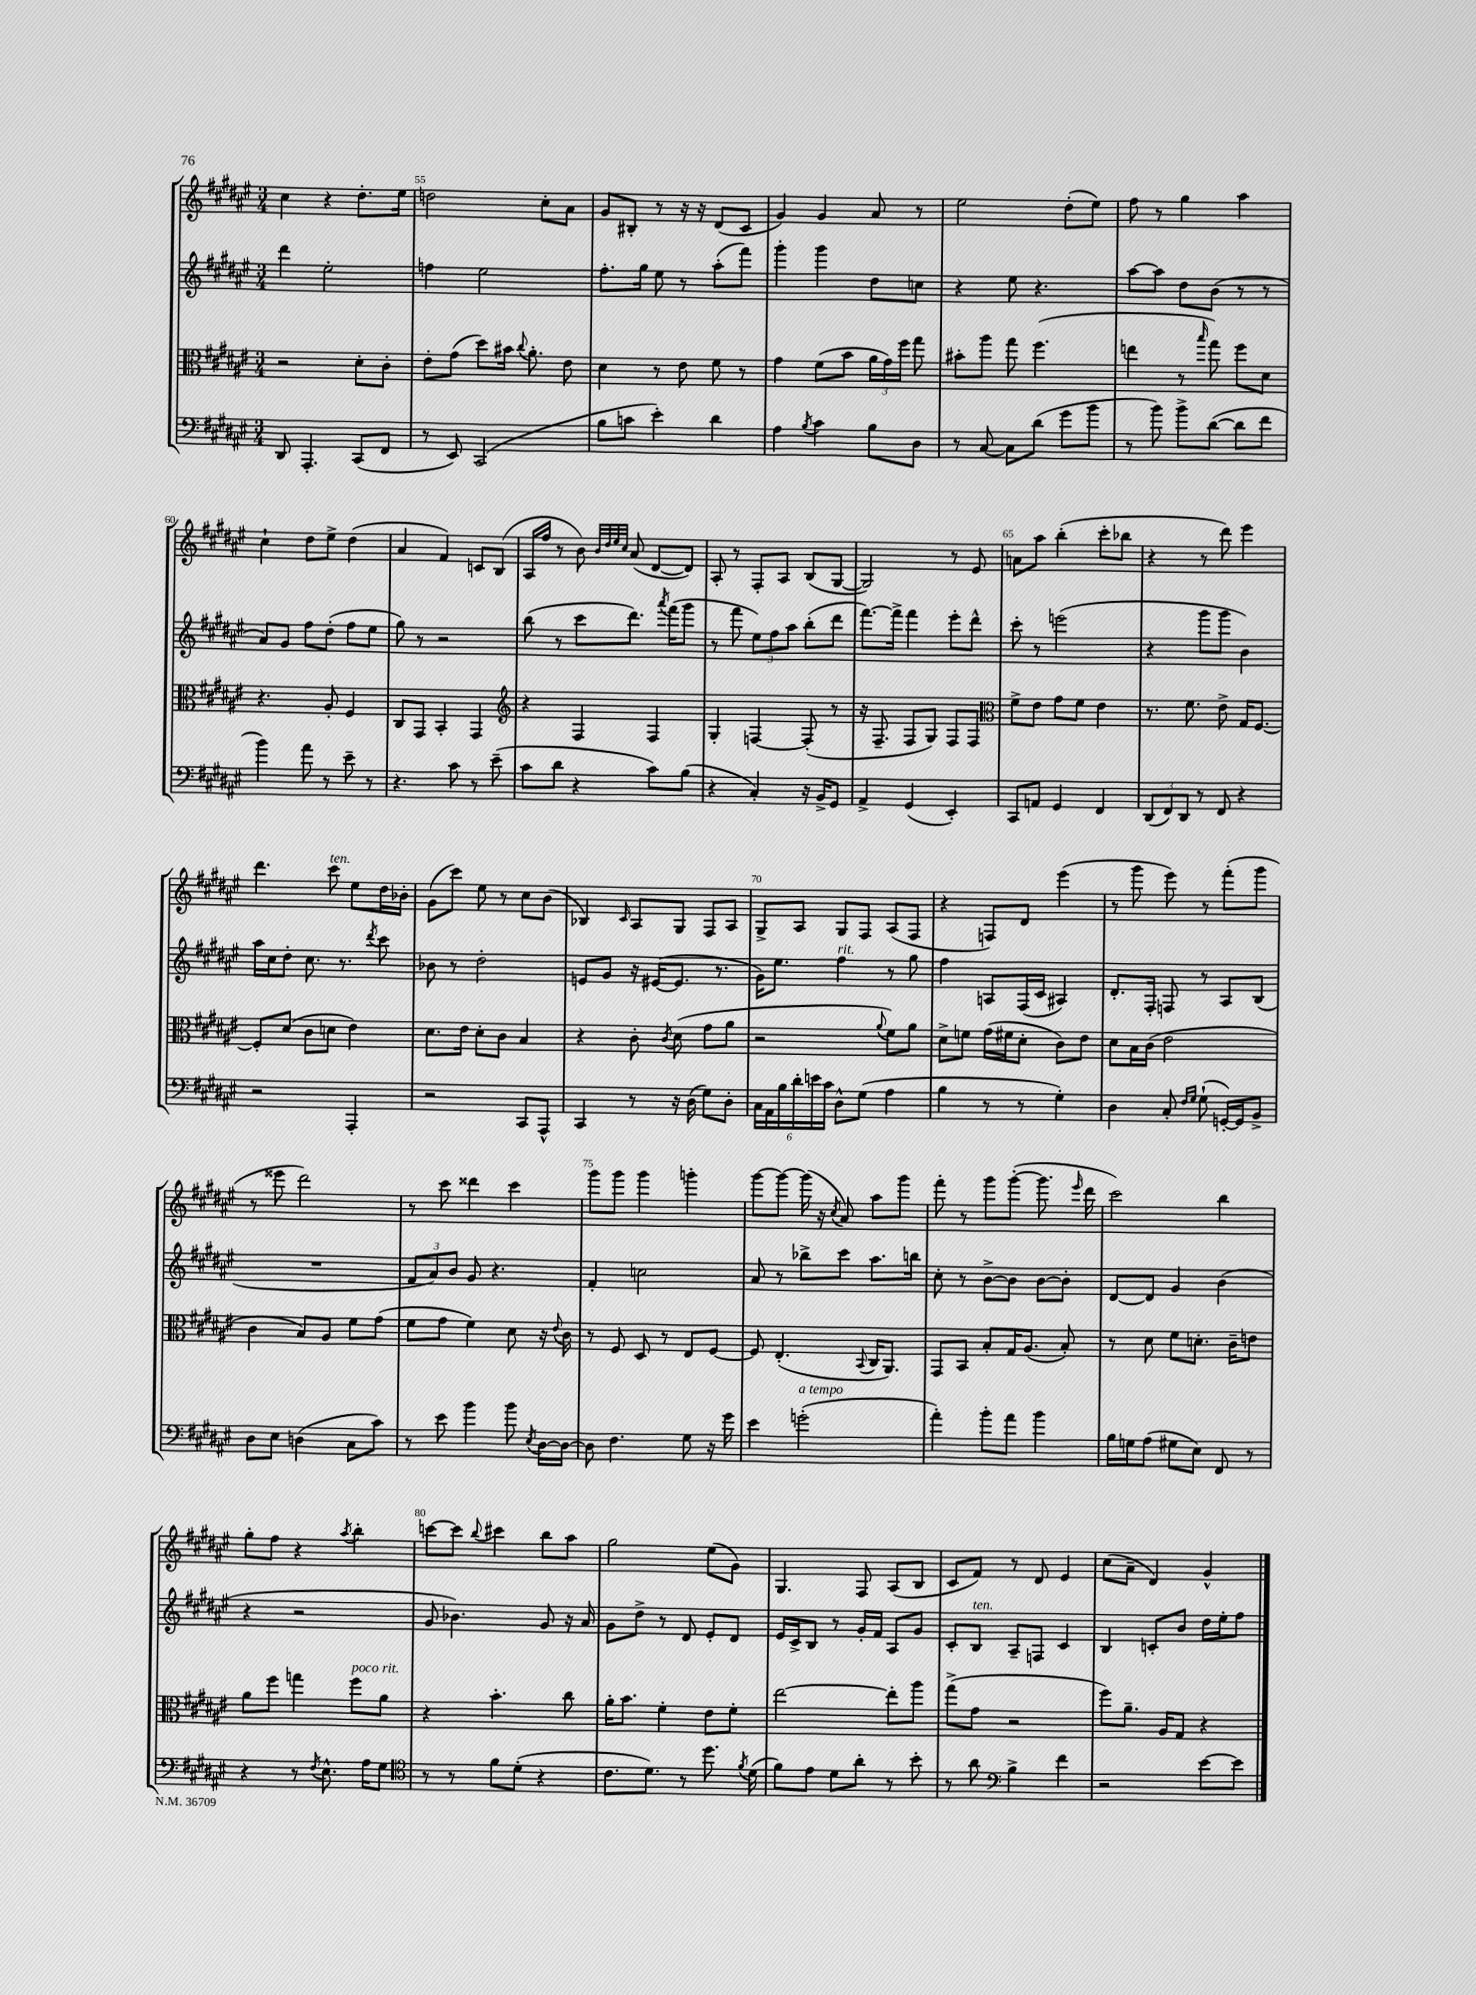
<<
\new StaffGroup <<
\new Staff = "s0" {
    \clef treble \key fis \major \numericTimeSignature \time 3/4
    \autoBeamOff cis''4 r4 dis''8.[-. eis''16] |
    d''2 cis''8[-. ais'8] |
    gis'8[ bis8]-. r8 r16 r16 dis'8[( cis'8] |
    gis'4) gis'4 ais'8 r8 |
    eis''2 dis''8[-.( eis''8]) |
    fis''8 r8 gis''4 ais''4 |
    cis''4-! dis''8[ eis''8]-> dis''4( |
    ais'4 fis'4) c'8[ b8]( |
    ais16[ fis''16] r8 b'8) \grace { b'32[ dis''32 eis''32 cis''32] } ais'8( dis'8[~ dis'8]) |
    ais8-. r8 fis8[-. ais8] b8[( gis8]~ |
    gis2) r8 eis'8 |
    a'8[ ais''8] b''4-.( cis'''8[-. bes''8] |
    r4 r8 dis'''8) eis'''4 |
    dis'''4. cis'''8^\markup { \italic "ten." } eis''8[ dis''16 bes'16]-. |
    gis'8[( cis'''8]) eis''8 r8 cis''8[ b'8]( |
    bes4) \grace { cis'16 } ais8[ gis8] fis8[ ais8] |
    gis8[-> ais8] gis8[ fis8] ais8[( fis8] |
    r4 f8[) dis'8] eis'''4( |
    r8 gis'''8 eis'''8) r8 fis'''8[-.( gis'''8] |
    r8 eisis'''8 dis'''2) |
    r8 cis'''8 disis'''4 cis'''4 |
    gis'''8[ gis'''8] gis'''4 g'''4-. |
    gis'''8[~ gis'''8]~ gis'''16( r16 \acciaccatura { cis''8 } ais'8) ais''8[ gis'''8] |
    fis'''8-. r8 gis'''8[ gis'''8]~-.( gis'''8. \grace { eis'''16 } dis'''16 |
    cis'''2) b''4 |
    gis''8[-. fis''8] r4 \acciaccatura { ais''8 } b''4-. |
    c'''8[~ c'''8] \appoggiatura { b''8 } cis'''4 b''8[ ais''8] |
    gis''2 eis''8[( gis'8]) |
    gis4. fis8 ais8[( b8] |
    cis'8[ fis'8]) r8 dis'8 eis'4 |
    cis''8[( ais'8]-- dis'4) gis'4-^ \bar "|." |
}
\new Staff = "s1" {
    \clef treble \key fis \major \numericTimeSignature \time 3/4
    \autoBeamOff dis'''4 eis''2-. |
    f''4 eis''2 |
    fis''8.[-. gis''16] eis''8 r8 ais''8[-.( fis'''8]) |
    gis'''4-. gis'''4 dis''8[ c''8] |
    r4 eis''8 r4. |
    ais''8[~ ais''8] dis''8[ b'8]( r8 r8 |
    ais'8[) gis'8] fis''8[ dis''8]-.( fis''8[ eis''8] |
    gis''8) r8 r2 |
    b''8( r8 cis'''8[ dis'''8.]) \acciaccatura { ais'''8 } fis'''16[( gis'''8] |
    r8 fis'''8 \tuplet 3/2 { eis''8[) fis''8 ais''8] } b''8[-.( dis'''8] |
    fis'''8.[~) fis'''16]-> fis'''4 eis'''8[-. dis'''8]-^ |
    cis'''8-. r8 e'''2( |
    r4 gis'''8[ gis'''8] b'4) |
    ais''16[ cis''16 dis''8]-. cis''8. r8. \acciaccatura { dis'''8 } cis'''8 |
    bes'8 r8 dis''2-. |
    e'8[ gis'8] r16 eis'16[~( eis'8.] r8. |
    gis'16[) eis''8.] fis''4^\markup { \italic "rit." } r8 gis''8 |
    fis''4 a8[ fis16( cis'16] ais4) |
    dis'8.[-. fis16]-. f8 r8 ais8[ b8]( |
    R2. |
    \tuplet 3/2 { fis'8[ ais'8) b'8] } gis'8 r4. |
    fis'4-. c''2 |
    ais'8 r8 bes''8[-> cis'''8] ais''8.[ b''16] |
    cis''8-. r8 b'8[~-> b'8] b'8[~ b'8]-. |
    dis'8[~ dis'8] gis'4 b'4( |
    r4 r2 |
    gis'8 bes'4.) gis'8 r16 ais'16 |
    gis'8[ dis''8]-> r8 dis'8 eis'8[-. dis'8] |
    eis'16[ cis'16-> b8] r8 gis'16[-. fis'16] ais8[ gis'8] |
    cis'8[-. b8]^\markup { \italic "ten." } ais8[-- f8] cis'4 |
    b4 c'8[-. b'8] dis''16[ eis''16-. fis''8] \bar "|." |
}
\new Staff = "s2" {
    \clef alto \key fis \major \numericTimeSignature \time 3/4
    \autoBeamOff r2 dis'8[-. cis'8]-. |
    eis'8[-. gis'8]( dis''8[) bis'16] \appoggiatura { cis''8 } ais'8.-. eis'8 |
    dis'4 r8 eis'8 fis'8 r8 |
    gis'4 fis'8[( b'8] \tuplet 3/2 { ais'16[ gis'16) fis''16] } gis''8 |
    bis'8[-. ais''8] gis''8 fis''4.( |
    e''4 r8 \grace { b''16 } gis''8) fis''8[ dis'8] |
    r4. ais8-. fis4 |
    cis8[ gis,8] b,4-. gis,4 |
    \clef treble r4 fis4 fis4 |
    gis4-. f4~ f8-.( r8 |
    r16 fis8.-- fis8[ gis8]) fis8[ fis8] |
    \clef alto fis'8[-> eis'8] gis'8[ fis'8] eis'4 |
    r8. fis'8. eis'8-> gis16[ fis8.]~ |
    fis8[-. dis'8]( cis'8[ d'8] eis'4) |
    dis'8.[ eis'16] dis'8[-. cis'8] b4 |
    r4 cis'8-. \acciaccatura { cis'8 } dis'8( gis'8[ ais'8] |
    r2 \appoggiatura { ais'8 } fis'8[) ais'8] |
    dis'8[-> f'8] gis'16[( fis'16 dis'8]-. cis'8[) eis'8] |
    dis'8[ b16 cis'16]( eis'2 |
    cis'4 b8[) ais8] fis'8[ gis'8]( |
    fis'8[ gis'8] fis'4) dis'8 r16 \appoggiatura { eis'8 } cis'16 |
    r8 fis8 dis8 r8 eis8[ fis8]~ |
    fis8 eis4.-.( \appoggiatura { b,8 } cis16[ ais,8.]) |
    gis,8[ b,8] b8[-. gis16 ais8.]( b8-.) |
    r8 dis'8 fis'8[ d'8.]-. cis'16[-- e'8] |
    ais'8[ fis''8] g''4 fis''8[^\markup { \italic "poco rit." } ais'8] |
    r4 b'4.-. cis''8 |
    ais'16[-. b'8.] fis'4-. eis'8[ fis'8]-. |
    eis''2~ eis''8[-. ais''8] |
    gis''8[->( gis'8] r2 |
    fis''8[) ais'8.]-- ais16[ gis8] r4 \bar "|." |
}
\new Staff = "s3" {
    \clef bass \key fis \major \numericTimeSignature \time 3/4
    \autoBeamOff dis,8 ais,,4.-. cis,8[( fis,8] |
    r8 eis,8) cis,2( |
    b8[ c'8] eis'4-.) dis'4 |
    ais4 \acciaccatura { b8 } cis'4 b8[ dis8] |
    r8 cis8~ cis8[ dis'8]( gis'8[ b'8] |
    r8 b'8) b'8[-> dis'8]~( dis'8[ fis'8] |
    b'4) ais'8 r8 eis'8-- r8 |
    r4. cis'8 r8 eis'8--( |
    cis'8[ dis'8] r4 cis'8[) b8]( |
    r4 cis4-.) r16 b,16[-> gis,8] |
    ais,4-> gis,4( eis,4-.) |
    cis,8[ a,8] gis,4 fis,4 |
    \tuplet 3/2 { dis,8[( fis,8) dis,8] } r8 fis,8 r4 |
    r2 ais,,4-. |
    r2 cis,8[ ais,,8]-^ |
    cis,4 r8 r16 dis16( gis8[) dis8]-. |
    \tuplet 6/4 { cis16[ ais,16 b16 dis'16-. e'16 cis'16] } dis8[-^ gis8]( ais4 |
    b4 r8 r8 gis4-.) |
    dis4 cis8-. \grace { fis16[ gis16] } gis8-!( g,16[~-.) g,16 b,8]-> |
    dis8[ eis8] d4( cis8[ cis'8]) |
    r8 eis'8 b'4 b'8 \acciaccatura { eis8 } dis16[~ dis16]~ |
    dis8 fis4. gis8 r16 gis'16 |
    eis'4 g'2-.^\markup { \italic "a tempo" }( |
    ais'4-.) b'8[-. ais'8] b'4 |
    b16[ g16 ais8]( gis8[ eis8]) fis,8 r8 |
    r4 r8 \acciaccatura { fis8 } eis8.-^ ais16[ gis8] |
    \clef tenor r8 r8 fis'8[ dis'8]-.( r4 |
    cis'8.[ dis'8.]) r8 dis''8. \acciaccatura { fis'8 } dis'16( |
    fis'8[) eis'8] dis'8[ ais'8]-. r8 b'8-. |
    r8 ais'8 \clef bass b4-> fis'4 |
    r2 eis'8[~ eis'8] \bar "|." |
}
>>
>>
\layout { \context { \Score currentBarNumber = #54 \override BarNumber.break-visibility = ##(#f #t #t) barNumberVisibility = #(every-nth-bar-number-visible 5) } }
